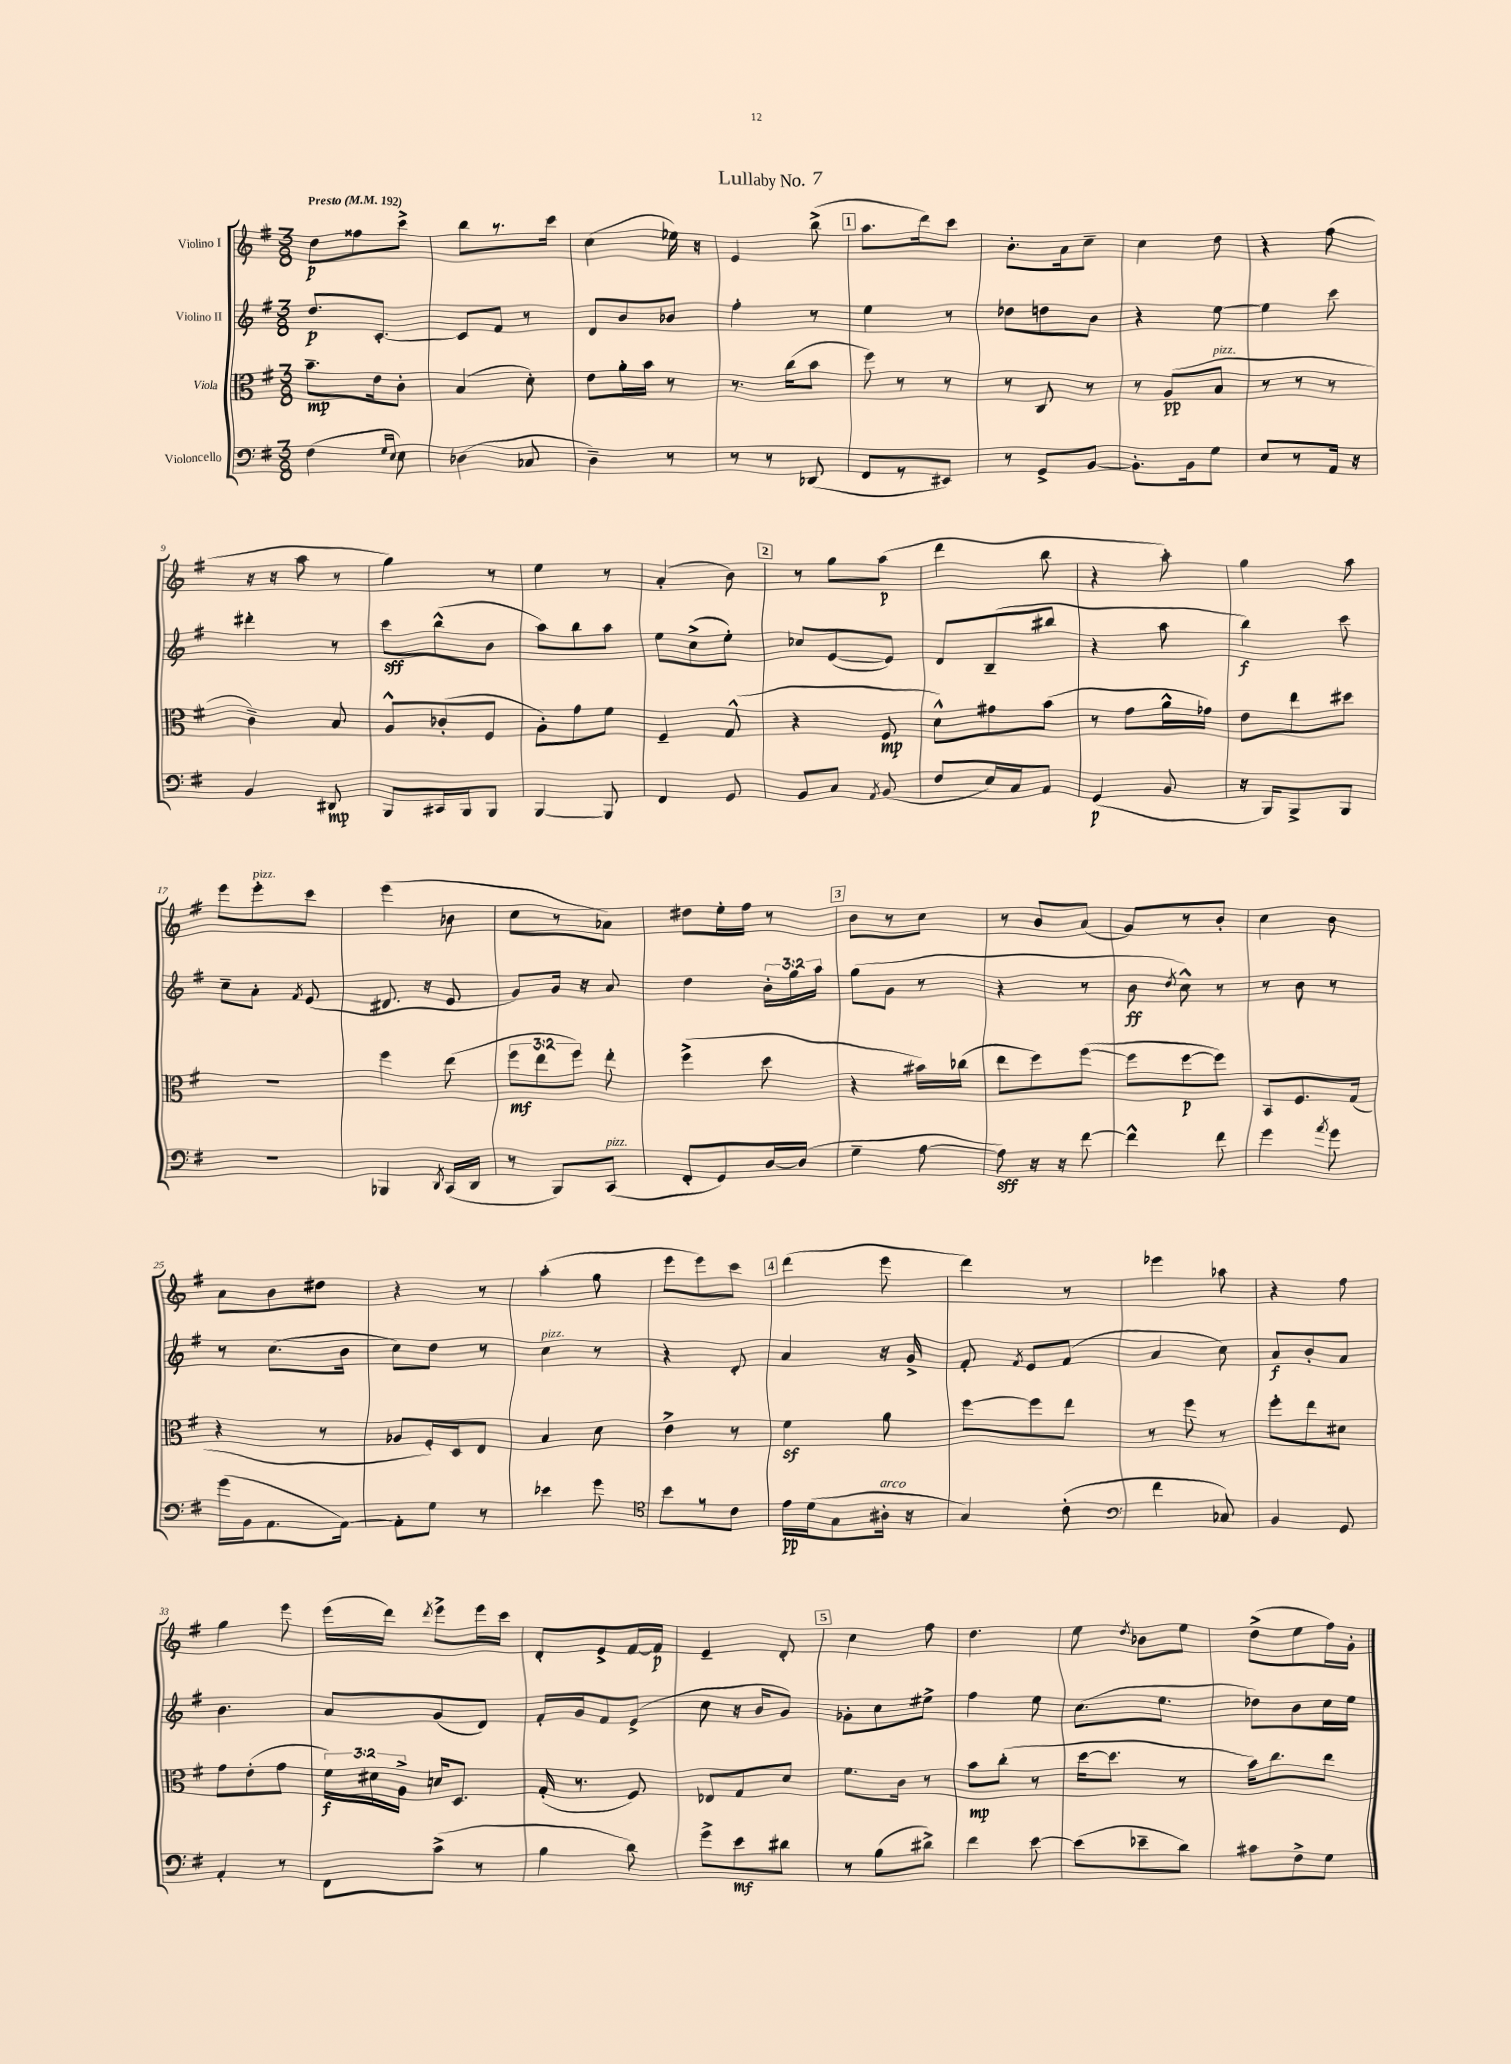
\header { title = "Lullaby No. 7" }
<<
\new StaffGroup <<
\new Staff = "s0" \with { instrumentName = "Violino I" } {
    \clef treble \key g \major \numericTimeSignature \time 3/8 \tempo "Presto" 4 = 192
    \autoBeamOff d''8[\p fisis''8 c'''8]-> |
    b''8[ r8. c'''16] |
    c''4( ees''16) r16 |
    e'4 b''8->( |
    \mark \markup { \box "1" } a''8.[ d'''16) c'''8] |
    b'8.[-. a'16 c''8]-- |
    c''4 d''8 |
    r4 fis''8( |
    r16 r16 a''8 r8 |
    g''4) r8 |
    e''4 r8 |
    a'4-.( b'8) |
    \mark \markup { \box "2" } r8 g''8[ a''8]\p( |
    d'''4 b''8 |
    r4 a''8-.) |
    g''4 a''8 |
    e'''8[ e'''8-.^\markup { \italic "pizz." } c'''8] |
    e'''4( bes'8 |
    c''8[ r8 aes'8]) |
    dis''8[ e''16-. fis''16] r8 |
    \mark \markup { \box "3" } b'8[ r8 c''8] |
    r8 b'8[ a'8]( |
    g'8[) r8 b'8]-. |
    c''4 b'8 |
    a'8[ b'8 dis''8] |
    r4 r8 |
    a''4-.( g''8 |
    e'''8[ e'''8) c'''8] |
    \mark \markup { \box "4" } d'''4( e'''8 |
    d'''4) r8 |
    ees'''4 aes''8 |
    r4 fis''8 |
    g''4 e'''8 |
    e'''16[( d'''16]) \acciaccatura { d'''8 } e'''8[-> e'''16 c'''16] |
    d'8[-. e'8-> fis'16~ fis'16]\p |
    e'4-- d'8-. |
    \mark \markup { \box "5" } c''4 fis''8 |
    d''4. |
    e''8 \acciaccatura { d''8 } bes'8[ e''8] |
    d''8[->( e''8 fis''16) g'16]-. \bar "|." |
}
\new Staff = "s1" \with { instrumentName = "Violino II" } {
    \clef treble \key g \major \numericTimeSignature \time 3/8 \override Staff.TupletNumber.text = #tuplet-number::calc-fraction-text
    \autoBeamOff d''8.[\p c'8.]~-. |
    c'8[ fis'8] r8 |
    d'8[ b'8 bes'8] |
    fis''4-. r8 |
    \mark \markup { \box "1" } e''4 r8 |
    des''8[ d''8 b'8] |
    r4 e''8~ |
    e''4 c'''8 |
    dis'''4-. r8 |
    c'''8[\sff b''8-^( b'8] |
    a''8[) b''8 a''8] |
    e''8[ c''8->( e''8]-.) |
    \mark \markup { \box "2" } ces''8[ e'8~( e'8]) |
    d'8[ b8--( bis''8] |
    r4 a''8 |
    b''4\f) c'''8 |
    c''8[-- a'8]-. \acciaccatura { fis'8 } e'8( |
    dis'8. r16 e'8 |
    g'8[) g'16] r16 a'8 |
    d''4 \tuplet 3/2 { b'16[-. g''16 a''16] } |
    \mark \markup { \box "3" } g''8[( g'8] r8 |
    r4 r8 |
    b'8\ff \acciaccatura { d''8 } c''8-^) r8 |
    r8 b'8 r8 |
    r8 c''8.[( b'16] |
    c''8[) d''8] r8 |
    c''4^\markup { \italic "pizz." } r8 |
    r4 d'8-. |
    \mark \markup { \box "4" } a'4 r16 g'16-> |
    fis'8-. \acciaccatura { fis'8 } e'8[ fis'8]( |
    a'4 c''8) |
    a'8[\f b'8-. a'8] |
    b'4. |
    a'8[ g'8( d'8]) |
    fis'16[-. g'16 fis'8 e'8]->( |
    c''8 r16 b'16[ g'8]) |
    \mark \markup { \box "5" } ges'8[-. c''8 eis''8]-> |
    fis''4 e''8 |
    c''8.[( e''8.] |
    des''8[) b'8 c''16 e''16] \bar "|." |
}
\new Staff = "s2" \with { instrumentName = "Viola" } {
    \clef alto \key g \major \numericTimeSignature \time 3/8 \override Staff.TupletNumber.text = #tuplet-number::calc-fraction-text
    \autoBeamOff b'8.[--\mp e'16 c'8]-. |
    b4( d'8-.) |
    e'8[ a'16-. b'16] r8 |
    r8. c''16[( b'8] |
    \mark \markup { \box "1" } fis''8) r8 r8 |
    r8 c8 r8 |
    r8 a8[\pp( b8]^\markup { \italic "pizz." } |
    r8 r8 r8 |
    c'4--) b8 |
    a8[-^ ces'8-.( fis8] |
    a8[-.) g'8 fis'8] |
    fis4-- g8-^( |
    \mark \markup { \box "2" } r4 fis8\mp |
    d'8[-^) gis'8 b'8]( |
    r8 g'8[ a'16-^ ges'16]) |
    e'8[ e''8 dis''8] |
    R4. |
    fis''4 e''8( |
    \tuplet 3/2 { fis''8[\mf e''8 fis''8]) } e''8-. |
    fis''4->( d''8 |
    \mark \markup { \box "3" } r4 bis'16[) ces''16]( |
    e''8[ fis''8) fis''8]~( |
    fis''8[ fis''8~\p fis''8]) |
    b,8[ fis8. g16]( |
    r4 r8 |
    aes8[ fis16-.) d16 e8] |
    b4 d'8 |
    e'4-> r8 |
    \mark \markup { \box "4" } fis'4\sf a'8 |
    fis''8[~ fis''8 e''8] |
    r8 fis''8 r8 |
    fis''8[-. e''8 dis'8] |
    g'8[ e'8-.( g'8] |
    \tuplet 3/2 { fis'16[\f) dis'16 a16]-> } d'16[ d8.] |
    g16-.( r8. fis8) |
    ees8[ g8 d'8] |
    \mark \markup { \box "5" } fis'8.[ c'16] r8 |
    b'8[\mp c''8]-.( r8 |
    d''16[~ d''8.] r8 |
    b'16[) c''8. e''8] \bar "|." |
}
\new Staff = "s3" \with { instrumentName = "Violoncello" } {
    \clef bass \key g \major \numericTimeSignature \time 3/8
    \autoBeamOff fis4( \grace { g16[ e16] } e8) |
    des4( ces8 |
    d4--) r8 |
    r8 r8 des,8( |
    \mark \markup { \box "1" } fis,8[ r8 eis,8]) |
    r8 g,8[-> b,8]~ |
    b,8.[-. b,16 g8] |
    e8[ r8 a,16] r16 |
    b,4 dis,8\mp |
    b,,8[ cis,16 b,,16 b,,8] |
    b,,4~ b,,8 |
    fis,4 g,8 |
    \mark \markup { \box "2" } b,8[ c8] \acciaccatura { a,8 } b,8( |
    fis8[ e16) c16 a,8] |
    g,4\p( b,8 |
    r16 b,,16[) b,,8-> b,,8] |
    R4. |
    bes,,4 \acciaccatura { d,8 } c,16[( d,16] |
    r8 b,,8[) c,8]^\markup { \italic "pizz." }( |
    fis,8[-. g,8) d16~ d16]( |
    \mark \markup { \box "3" } g4-- a8~ |
    a8\sff) r16 r16 fis'8~ |
    fis'4-^ fis'8 |
    g'4 \acciaccatura { a'8 } g'8 |
    g'16[( b,16 a,8. a,16]~) |
    a,8[-. g8] r8 |
    ees'4 g'8 |
    \clef tenor b'8[ r8 c'8] |
    \mark \markup { \box "4" } e'16[\pp d'16( g8 ais16]-.^\markup { \italic "arco" } r16 |
    g4) c'8-.( |
    \clef bass fis'4 ces8) |
    b,4 g,8 |
    a,4-. r8 |
    fis,8[ c'8]->( r8 |
    b4 d'8) |
    g'8[-> e'8\mf dis'8] |
    \mark \markup { \box "5" } r8 b8[( dis'8]->) |
    fis'4 e'8~ |
    e'8[( ees'8-- d'8]) |
    cis'8[ fis8-> g8] \bar "|." |
}
>>
>>
